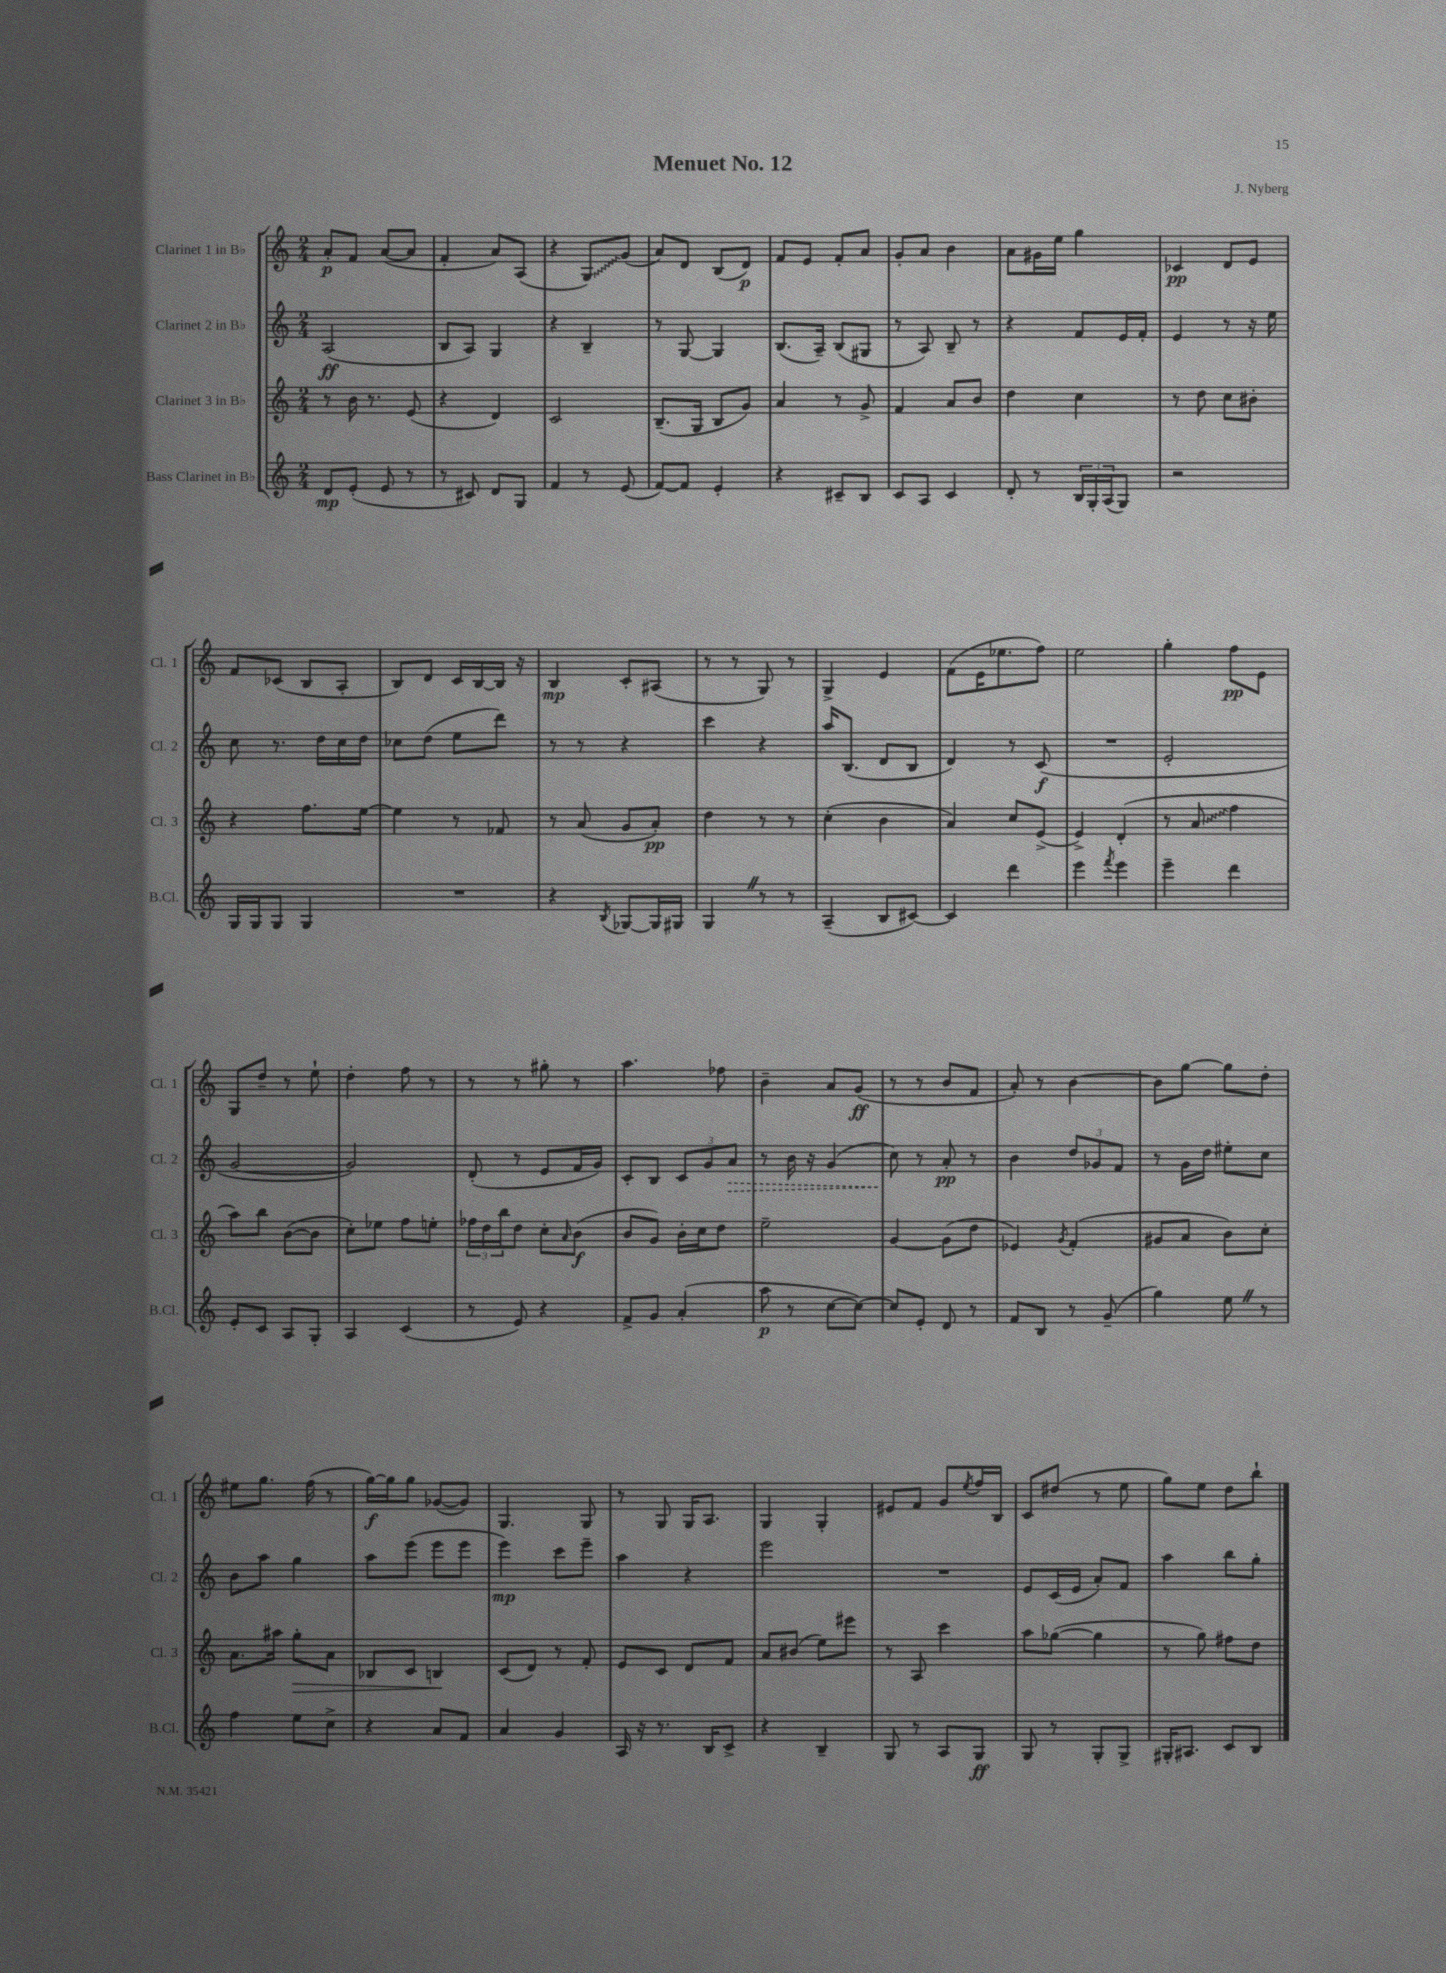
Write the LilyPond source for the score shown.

\header { title = "Menuet No. 12" composer = "J. Nyberg" }
<<
\new StaffGroup <<
\new Staff = "s0" \with { instrumentName = "Clarinet 1 in Bb" shortInstrumentName = "Cl. 1" } {
    \clef treble \key c \major \numericTimeSignature \time 2/4
    a'8-.\p f'8 a'8~( a'8 |
    f'4-. a'8) a8( |
    r4 \once \override Glissando.style = #'zigzag g8\glissando) g'8( |
    a'8) d'8 b8( d'8\p) |
    f'8 e'8 f'8-. a'8 |
    g'8-. a'8 b'4 |
    a'8 gis'16 e''16 g''4 |
    ces'4\pp d'8 e'8 |
    f'8 ces'8( b8 a8-. |
    b8) d'8 c'16 b16~ b16 r16 |
    b4\mp c'8-. ais8( |
    r8 r8 g8) r8 |
    g4-> e'4 |
    f'8( e'16 ees''8. f''8) |
    e''2 |
    g''4-. f''8\pp e'8 |
    g8 d''8-- r8 e''8-! |
    d''4-. f''8 r8 |
    r8 r8 gis''8-. r8 |
    a''4. fes''8 |
    b'4-- a'8 g'8\ff( |
    r8 r8 b'8 f'8 |
    a'8-.) r8 b'4~ |
    b'8 g''8~ g''8 d''8-. |
    eis''8 g''8. f''16( r8 |
    g''16~\f) g''16 g''8 ges'8~( ges'8) |
    g4. g8 |
    r8 g8 g16 a8. |
    g4 g4-. |
    eis'8 f'8 g'8 \acciaccatura { e''8 } f''16 b16 |
    c'8 dis''8( r8 e''8 |
    g''8) e''8 d''8 b''8-! \bar "|." |
}
\new Staff = "s1" \with { instrumentName = "Clarinet 2 in Bb" shortInstrumentName = "Cl. 2" } {
    \clef treble \key c \major \numericTimeSignature \time 2/4
    a2\ff( |
    b8 a8) g4 |
    r4 b4-- |
    r8 g8~ g4 |
    b8.( a16--) b8( gis8 |
    r8 a8) b8-- r8 |
    r4 f'8 e'16 f'16-. |
    e'4 r8 r16 e''16 |
    c''8 r8. d''16 c''16 d''16 |
    ces''8 d''8( e''8 d'''8) |
    r8 r8 r4 |
    c'''4 r4 |
    a''16 b8.( d'8 b8 |
    d'4) r8 c'8\f( |
    R2 |
    e'2-. |
    g'2~ |
    g'2) |
    d'8-.( r8 e'8 f'16 g'16) |
    c'8-. b8 \tuplet 3/2 { c'8 g'8 \once \override Hairpin.style = #'dashed-line a'8\> } |
    r8 b'16 r16 g'4( |
    c''8\!) r8 a'8-.\pp r8 |
    b'4 \tuplet 3/2 { d''8 ges'8 f'8 } |
    r8 g'16 d''16 eis''8-. c''8 |
    b'8 a''8 g''4 |
    a''8 e'''8( e'''8 e'''8 |
    e'''4\mp) c'''8 e'''8-- |
    a''4 r4 |
    e'''2 |
    R2 |
    e'8 c'16( e'16 a'8-.) f'8 |
    a''4 b''8 g''8-. \bar "|." |
}
\new Staff = "s2" \with { instrumentName = "Clarinet 3 in Bb" shortInstrumentName = "Cl. 3" } {
    \clef treble \key c \major \numericTimeSignature \time 2/4
    r8 b'16 r8. e'8( |
    r4 d'4) |
    c'2 |
    b8.--( g16 b8 g'8) |
    a'4 r8 g'8-> |
    f'4 a'8 b'8 |
    d''4 c''4 |
    r8 d''8 c''8 bis'8-. |
    r4 f''8. e''16~ |
    e''4 r8 fes'8 |
    r8 a'8( g'8 a'8-.\pp) |
    d''4 r8 r8 |
    c''4-.( b'4 |
    a'4) c''8 e'8->( |
    e'4->) d'4-.( |
    r8 \once \override Glissando.style = #'zigzag a'8\glissando f''4 |
    a''8) b''8 b'8~( b'8 |
    c''8-.) ees''8 f''8 e''8-. |
    \tuplet 3/2 { fes''16 d''16 b''16 } d''8 c''8-. \grace { a'16 } b'8\f( |
    b'8 g'8) b'16-. c''16 d''8 |
    e''2-- |
    g'4~ g'8( d''8 |
    ees'4) \acciaccatura { g'8 } f'4-.( |
    gis'8 a'8 b'8) c''8-. |
    a'8. ais''16 g''8-.\> a'8 |
    bes8 c'8 b4\! |
    c'8( d'8) r8 f'8-. |
    e'8 c'8 d'8 f'8 |
    a'8 bis'8( e''8) eis'''8 |
    r8 a8 c'''4 |
    a''8 ges''8~( ges''4 |
    r8 g''8) fis''8 d''8 \bar "|." |
}
\new Staff = "s3" \with { instrumentName = "Bass Clarinet in Bb" shortInstrumentName = "B.Cl." } {
    \clef treble \key c \major \numericTimeSignature \time 2/4
    d'8\mp e'8-.( e'8 r8 |
    r8 cis'8) d'8 g8 |
    f'4 r8 e'8( |
    f'8~) f'8 e'4-. |
    r4 cis'8-- b8 |
    c'8 a8 c'4 |
    d'8-. r8 \tuplet 3/2 { b16 g16-. a16( } g8) |
    r2 |
    g16 g16 g8 g4 |
    R2 |
    r4 \acciaccatura { b8 } ges8~ ges16 gis16 |
    g4 \once \override BreathingSign.text = \markup { \musicglyph "scripts.caesura.straight" } \breathe r8 r8 |
    a4--( b8 cis'8~) |
    cis'4 d'''4 |
    e'''4 \acciaccatura { f'''8 } e'''4 |
    e'''4-- d'''4 |
    e'8-. c'8 a8 g8-. |
    a4 c'4( |
    r8 e'8) r4 |
    f'8-> g'8 a'4-.( |
    a''8\p r8 c''8~ c''8~) |
    c''8 e'8-. d'8 r8 |
    f'8 b8 r8 g'8--( |
    g''4) e''8 \once \override BreathingSign.text = \markup { \musicglyph "scripts.caesura.straight" } \breathe r8 |
    f''4 e''8 c''8-> |
    r4 a'8 f'8 |
    a'4 g'4 |
    a16 r16 r8. b16 c'8-> |
    r4 b4-- |
    g8 r8 a8 g8\ff |
    g8 r8 g8-. g8-> |
    gis16-. ais8. c'8 b8 \bar "|." |
}
>>
>>
\layout { \context { \Score \remove "Bar_number_engraver" } }
